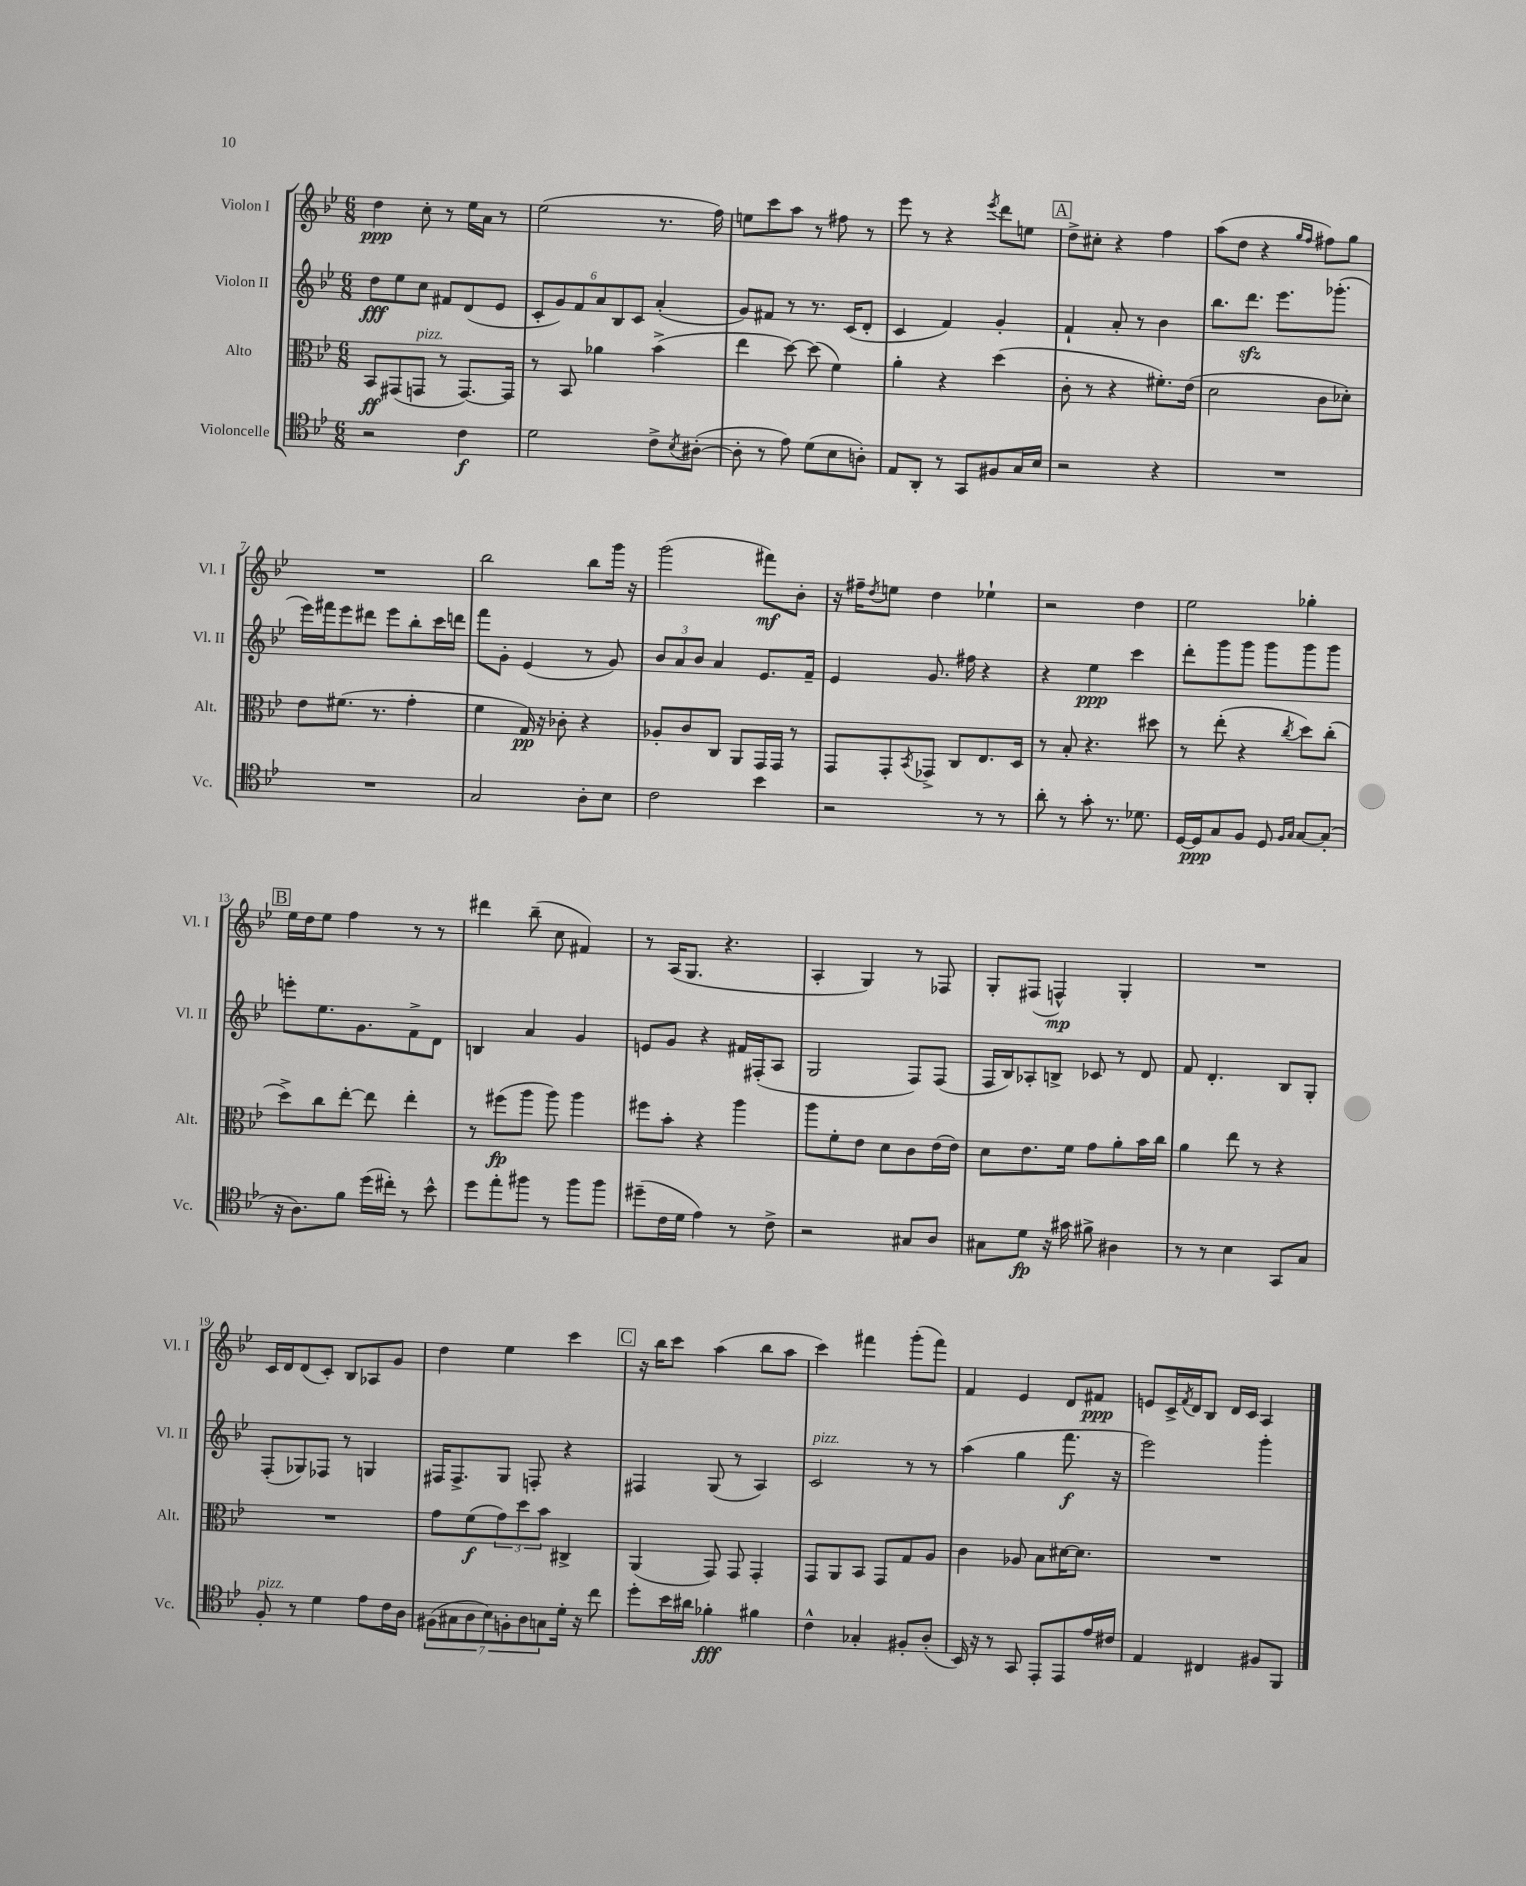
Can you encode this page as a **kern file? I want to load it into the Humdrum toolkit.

**kern	**dynam	**kern	**dynam	**kern	**dynam	**kern	**dynam
*part4	*part4	*part3	*part3	*part2	*part2	*part1	*part1
*staff4	*staff4	*staff3	*staff3	*staff2	*staff2	*staff1	*staff1
*I"Violoncelle	*	*I"Alto	*	*I"Violon II	*	*I"Violon I	*
*I'Vc.	*	*I'Alt.	*	*I'Vl. II	*	*I'Vl. I	*
*clefC4	*	*clefC3	*	*clefG2	*	*clefG2	*
*k[b-e-]	*	*k[b-e-]	*	*k[b-e-]	*	*k[b-e-]	*
*M6/8	*	*M6/8	*	*M6/8	*	*M6/8	*
=1	=1	=1	=1	=1	=1	=1	=1
2r	.	8BB-/L	ff	8dd\L	fff	4dd\	ppp
.	.	(8GG#X/	.	8ee-\	.	.	.
!	!	!LO:TX:a:i:t=pizz.	!	!	!	!	!
.	.	8GGn/J	.	8cc\J	.	8cc'\	.
.	.	8r	.	8f#X/L	.	8r	.
4c\	f	[8.GG/L)	.	(8d/	.	16ee-\LL	.
.	.	.	.	.	.	16a\JJ	.
.	.	.	.	8e-/J	.	8r	.
.	.	16GG/Jk]	.	.	.	.	.
=2	=2	=2	=2	=2	=2	=2	=2
2d\	.	8r	.	12c'/L	.	(2ee-\	.
.	.	.	.	12g/)	.	.	.
.	.	8BB-/	.	.	.	.	.
.	.	.	.	12f/	.	.	.
.	.	4a-X\	.	12a/	.	.	.
.	.	.	.	12B-/	.	.	.
.	.	.	.	12c/J	.	.	.
8c^\L	.	(4b-^\	.	(4a'/	.	8.r	.
8qB-/	.	.	.	.	.	.	.
([8A#X'\J	.	.	.	.	.	.	.
.	.	.	.	.	.	16ff\)	.
=3	=3	=3	=3	=3	=3	=3	=3
8A#'\]	.	4ee-\	.	8g/L)	.	8een\L	.
8r	.	.	.	8f#X/J	.	8ccc\	.
8e-\)	.	[8dd\)	.	8r	.	8aa\J	.
(8d\L	.	(8dd\]	.	8.r	.	8r	.
8B-\	.	4f\)	.	.	.	8ff#X\	.
.	.	.	.	(16c/KL	.	.	.
8An'\J)	.	.	.	8d'/J	.	8r	.
=4	=4	=4	=4	=4	=4	=4	=4
8E-/L	.	4a'\	.	4c/	.	8eee-\	.
8AA'/J	.	.	.	.	.	8r	.
8r	.	4r	.	4f/)	.	4r	.
8GG/L	.	.	.	.	.	.	.
.	.	.	.	.	.	8qeee-/	.
8F#X/	.	(4dd\	.	4g'/	.	8ddd\L	.
16G/L	.	.	.	.	.	8een\J	.
16B-/JJ	.	.	.	.	.	.	.
!!LO:REH:place=s1:t=A
=5	=5	=5	=5	=5	=5	=5	=5
2r	.	8c'\	.	4f`/	.	8dd^\L	.
.	.	8r	.	.	.	8cc#X'\J	.
.	.	4r	.	8a'/	.	4r	.
.	.	.	.	8r	.	.	.
4r	.	8.f#X'\L)	.	4b-\	.	4ff\	.
.	.	(16e-\Jk	.	.	.	.	.
=6	=6	=6	=6	=6	=6	=6	=6
2.r	.	2d\	.	8.bb-\L	.	(8aa\L	.
.	.	.	.	.	.	8dd\J	.
.	.	.	.	8.dddzz\J	.	.	.
.	.	.	.	.	.	4r	.
.	.	.	.	8.eee-\L	.	.	.
.	.	.	.	.	.	16qqgg/LL	.
.	.	.	.	.	.	16qqff/JJ	.
.	.	8c\L	.	.	.	8ff#X\L)	.
.	.	.	.	(8.ggg-X'\J	.	.	.
.	.	8d-X'\J)	.	.	.	8gg\J	.
!!LO:LB:g=z
=7	=7	=7	=7	=7	=7	=7	=7
2.r	.	8e-\L	.	16eee-\LL)	.	2.r	.
.	.	.	.	16fff#X\J	.	.	.
.	.	(8.f#X\J	.	8eee-\	.	.	.
.	.	.	.	8ddd#X\J	.	.	.
.	.	8.r	.	.	.	.	.
.	.	.	.	8eee-\L	.	.	.
.	.	4g'\	.	8bb-'\	.	.	.
.	.	.	.	16ccc\L	.	.	.
.	.	.	.	16dddn\JJ	.	.	.
=8	=8	=8	=8	=8	=8	=8	=8
2G/	.	4f\	.	8fff\L	.	2bb-\	.
.	.	.	.	8g'\J	.	.	.
.	.	16G/)	pp	(4e-/	.	.	.
.	.	16r	.	.	.	.	.
.	.	8c-X'\	.	.	.	.	.
8A'\L	.	4r	.	8r	.	8bb-\L	.
8B-\J	.	.	.	8g/)	.	16ggg\Jk	.
.	.	.	.	.	.	16r	.
=9	=9	=9	=9	=9	=9	=9	=9
2c\	.	8A-X'/L	.	12b-/L	.	(2ggg\	.
.	.	.	.	12a/	.	.	.
.	.	8c/	.	.	.	.	.
.	.	.	.	12b-/J	.	.	.
.	.	8C/J	.	4a/	.	.	.
.	.	8AA/L	.	.	.	.	.
4b-\	.	16GG/L	.	8.e-/L	.	8fff#X\L)	mf
.	.	16GG/JJ	.	.	.	.	.
.	.	8r	.	.	.	8b-'\J	.
.	.	.	.	16f~/Jk	.	.	.
=10	=10	=10	=10	=10	=10	=10	=10
2r	.	8GG/L	.	4e-/	.	16r	.
.	.	.	.	.	.	16ff#X~\KL	.
.	.	.	.	.	.	8qdd/	.
.	.	8GG'/	.	.	.	8een\J	.
.	.	8qBB-/	.	.	.	.	.
.	.	8GG-X^/J	.	8.g/	.	4dd\	.
.	.	8C/L	.	.	.	.	.
.	.	.	.	16ff#X\	.	.	.
8r	.	8.E-/	.	4r	.	4ee-X`\	.
8r	.	.	.	.	.	.	.
.	.	16D/Jk	.	.	.	.	.
=11	=11	=11	=11	=11	=11	=11	=11
8a'\	.	8r	.	4r	.	2r	.
8r	.	8B-'/	.	.	.	.	.
8g'\	.	4.r	.	4ee-\	ppp	.	.
8.r	.	.	.	.	.	.	.
.	.	.	.	4ccc\	.	4dd\	.
8.d-X\	.	.	.	.	.	.	.
.	.	8dd#X\	.	.	.	.	.
=12	=12	=12	=12	=12	=12	=12	=12
[16D/LL	.	8r	.	8ddd'\L	.	2ee-\	.
16D/J]	ppp	.	.	.	.	.	.
8G/	.	(8ee-'\	.	8ggg\	.	.	.
8F/J	.	4r	.	8ggg\J	.	.	.
8D/	.	.	.	8ggg\L	.	.	.
16qqF/LL	.	.	.	.	.	.	.
16qqG/JJ	.	8qcc/	.	.	.	.	.
[8G/L	.	8dd\L)	.	8ggg\	.	4gg-X'\	.
(8G'/J]	.	(8cc'\J	.	8ggg\J	.	.	.
!!LO:LB:g=z
!!LO:REH:place=s1:t=B
=13	=13	=13	=13	=13	=13	=13	=13
16r	.	8dd^\L)	.	8eeen'\L	.	16ee-\LL	.
8.A\L)	.	.	.	.	.	16dd\J	.
.	.	8cc\	.	8.ee-\	.	8ee-\J	.
8f\J	.	[8ee-'\J	.	.	.	4ff\	.
.	.	.	.	8.g\	.	.	.
(16dd\LL	.	8ee-\]	.	.	.	.	.
16cc#X'\JJ)	.	.	.	.	.	.	.
8r	.	4ee-'\	.	8f^\	.	8r	.
8b-^^\	.	.	.	8d\J	.	8r	.
=14	=14	=14	=14	=14	=14	=14	=14
8dd\L	.	8r	.	4Bn/	.	4ddd#X\	.
8ee-'\	.	(8ff#X\L	fp	.	.	.	.
8ff#X\J	.	8aa\J	.	4a/	.	(8bb-~\	.
8r	.	8aa\)	.	.	.	8cc\	.
8ff#\L	.	4aa\	.	4g/	.	4f#X/)	.
8ff#\J	.	.	.	.	.	.	.
=15	=15	=15	=15	=15	=15	=15	=15
(8dd#X~\L	.	8ff#X\L	.	8en/L	.	8r	.
16c\L	.	8b-'\J	.	8g/J	.	(16A/KL	.
16d\JJ	.	.	.	.	.	8.G/J	.
4e-\)	.	4r	.	4r	.	.	.
.	.	.	.	.	.	4.r	.
8r	.	4aa\	.	16f#X/LL	.	.	.
.	.	.	.	(16F#X'/J	.	.	.
8c^\	.	.	.	8A/J	.	.	.
=16	=16	=16	=16	=16	=16	=16	=16
2r	.	8aa\L	.	2G/	.	4A'/	.
.	.	8f'\	.	.	.	.	.
.	.	8e-\J	.	.	.	4G/)	.
.	.	8d\L	.	.	.	.	.
8G#X/L	.	8c\	.	8F/L)	.	8r	.
8A/J	.	(16e-\L	.	(8F/J	.	8F-X/	.
.	.	16e-\JJ)	.	.	.	.	.
=17	=17	=17	=17	=17	=17	=17	=17
8G#X\L	.	8d\L	.	16F/LL	.	8G'/L	.
.	.	.	.	16B-/J)	.	.	.
8d\J	fp	8.e-\	.	8A-X'/	.	(8F#X/J	.
16r	.	.	.	8Bn^/J	.	4Fn^^/)	mp
16g#X\	.	16f\Jk	.	.	.	.	.
8f#X^\	.	8g\L	.	8c-X/	.	.	.
4A#X\	.	8a'\	.	8r	.	4G'/	.
.	.	16b-\L	.	8d/	.	.	.
.	.	16cc\JJ	.	.	.	.	.
=18	=18	=18	=18	=18	=18	=18	=18
8r	.	4a\	.	8f/	.	2.r	.
8r	.	.	.	4.d'/	.	.	.
4B-\	.	8ee-\	.	.	.	.	.
.	.	8r	.	.	.	.	.
8GG/L	.	4r	.	8B-/L	.	.	.
8G/J	.	.	.	8G'/J	.	.	.
!!LO:LB:g=z
=19	=19	=19	=19	=19	=19	=19	=19
!LO:TX:a:i:t=pizz.	!	!	!	!	!	!	!
8F'/	.	2.r	.	(8F'/L	.	16c/LL	.
.	.	.	.	.	.	16d/J	.
8r	.	.	.	8G-X/)	.	(8d/	.
4d\	.	.	.	8F-X/J	.	8c'/J)	.
.	.	.	.	8r	.	8B-/L	.
8e-\L	.	.	.	4Gn/	.	8A-X/	.
16c\L	.	.	.	.	.	8g/J	.
16A\JJ	.	.	.	.	.	.	.
=20	=20	=20	=20	=20	=20	=20	=20
(14F#X\L	.	8g\L	.	16F#X/KL	.	4dd\	.
.	.	.	.	8.F#^/	.	.	.
14G#X\	.	.	.	.	.	.	.
.	.	(8f\	f	.	.	.	.
14A\	.	.	.	.	.	.	.
14B-\)	.	.	.	.	.	.	.
.	.	12g\)	.	8G/J	.	4ee-\	.
14Fn'\	.	.	.	.	.	.	.
.	.	12dd\	.	.	.	.	.
14A\	.	.	.	.	.	.	.
.	.	.	.	8Fn'/	.	.	.
.	.	12b-\J	.	.	.	.	.
14Gn\	.	.	.	.	.	.	.
16d'\Jk	.	4C#X^/	.	4r	.	4ccc\	.
16r	.	.	.	.	.	.	.
8cc\	.	.	.	.	.	.	.
!!LO:REH:place=s1:t=C
=21	=21	=21	=21	=21	=21	=21	=21
8dd'\L	.	(4AA/	.	4F#X/	.	16r	.
.	.	.	.	.	.	16bb-\KL	.
16b-\L	.	.	.	.	.	8ccc\J	.
16a#X\JJ	.	.	.	.	.	.	.
4f-X'\	fff	8GG/)	.	(8G/	.	(4aa\	.
.	.	8GG/	.	8r	.	.	.
4f#X\	.	4GG'/	.	4A/)	.	8bb-\L	.
.	.	.	.	.	.	8aa\J	.
=22	=22	=22	=22	=22	=22	=22	=22
!	!	!	!	!LO:TX:a:i:t=pizz.	!	!	!
4c^^\	.	8GG/L	.	2c/	.	4ccc\)	.
.	.	8AA/	.	.	.	.	.
4G-X'/	.	8BB-/J	.	.	.	4fff#X\	.
.	.	8GG/L	.	.	.	.	.
8F#X'/L	.	8G/	.	8r	.	(8ggg'\L	.
(8A'/J	.	8A/J	.	8r	.	8fff#\J)	.
=23	=23	=23	=23	=23	=23	=23	=23
16BB-/)	.	4c\	.	(4aa\	.	4f/	.
16r	.	.	.	.	.	.	.
8r	.	.	.	.	.	.	.
8GG/	.	8A-X/	.	4gg\	.	4e-/	.
8EE-'/L	.	8B-\L	.	.	.	.	.
8EE-/	.	[16d#X\K	.	8.fff\	f	8d/L	.
.	.	8.d#\J]	.	.	.	.	.
16e-/L	.	.	.	.	.	8f#X/J	ppp
16c#X/JJ	.	.	.	16r	.	.	.
=24	=24	=24	=24	=24	=24	=24	=24
4E-/	.	2.r	.	2eee-\)	.	8en/L	.
.	.	.	.	.	.	16c^/L	.
.	.	.	.	.	.	8qf/	.
.	.	.	.	.	.	16d/J	.
4C#X/	.	.	.	.	.	8B-/J	.
.	.	.	.	.	.	16d/LL	.
.	.	.	.	.	.	16c/JJ	.
8F#X/L	.	.	.	4ggg'\	.	4A/	.
8FF/J	.	.	.	.	.	.	.
==	==	==	==	==	==	==	==
*-	*-	*-	*-	*-	*-	*-	*-
